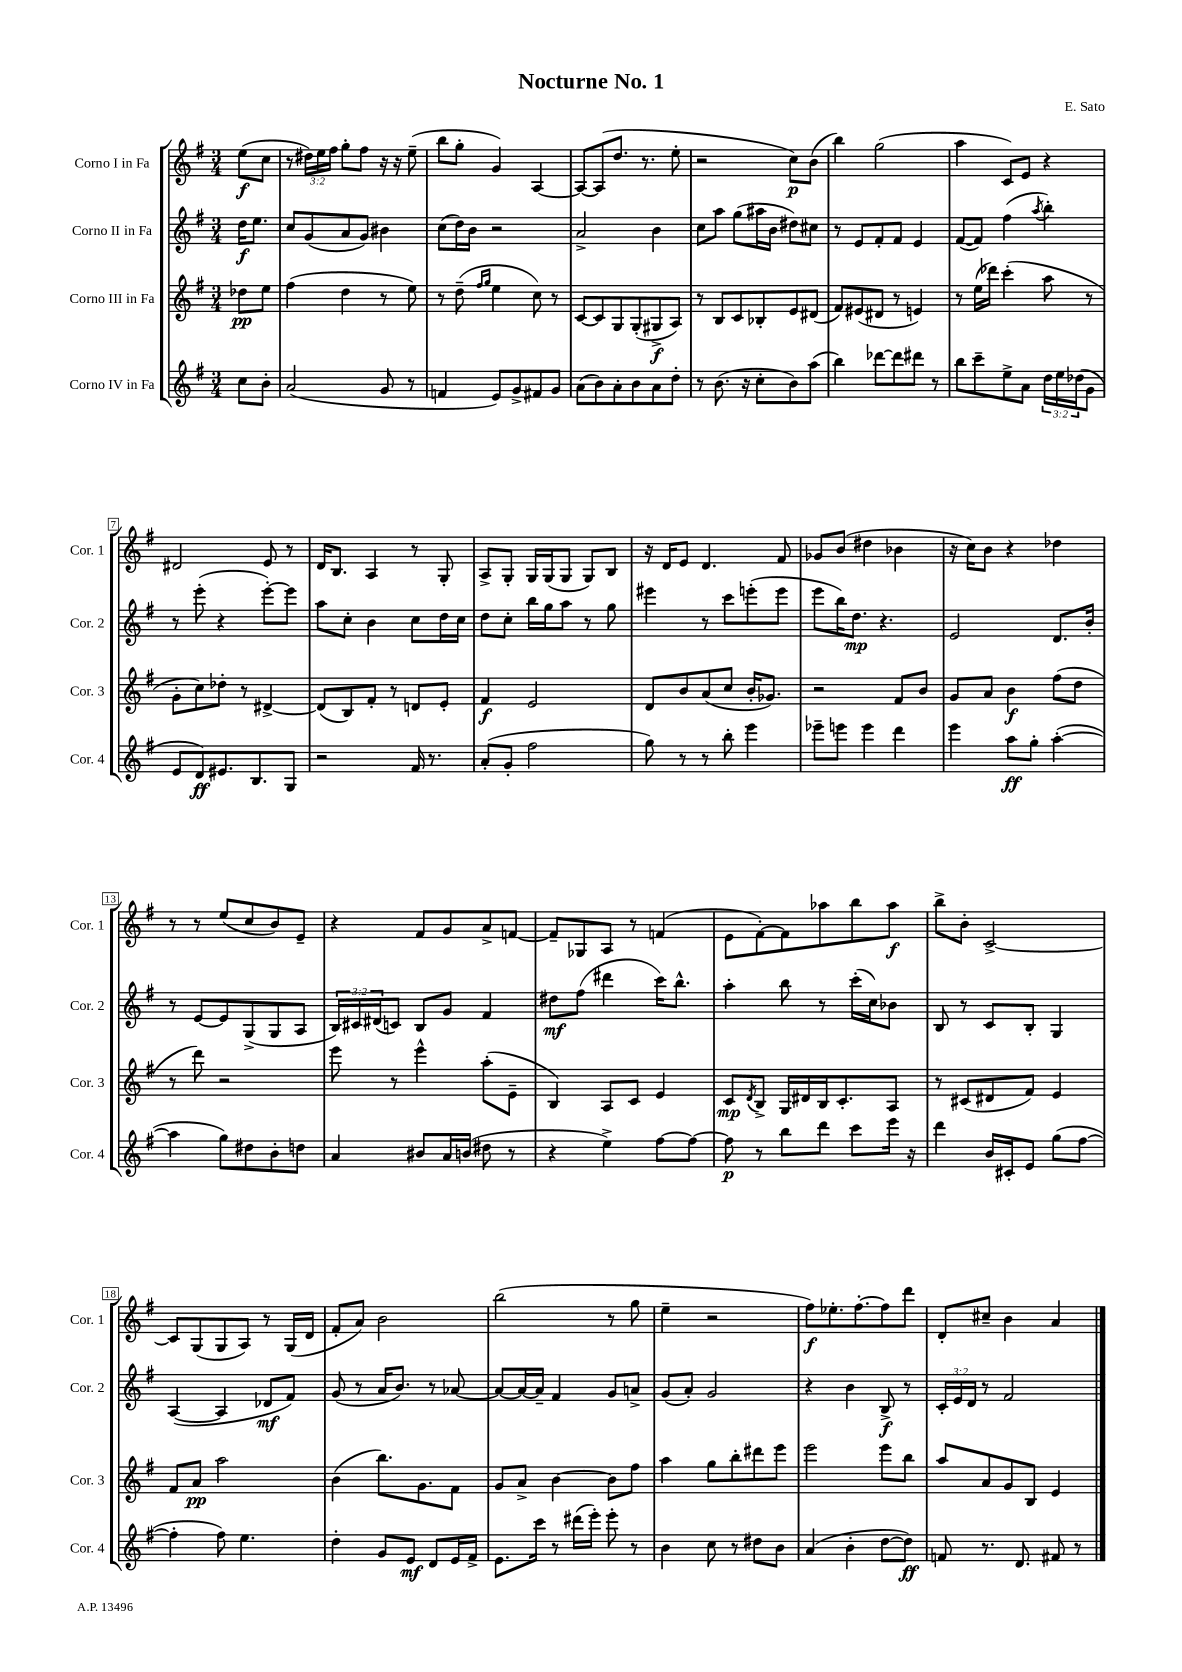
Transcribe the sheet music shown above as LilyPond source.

\header { title = "Nocturne No. 1" composer = "E. Sato" }
<<
\new StaffGroup <<
\new Staff = "s0" \with { instrumentName = "Corno I in Fa" shortInstrumentName = "Cor. 1" } {
    \clef treble \key g \major \numericTimeSignature \time 3/4 \override Staff.TupletNumber.text = #tuplet-number::calc-fraction-text \partial 4
    e''8\f( c''8 |
    r8 \tuplet 3/2 { dis''16) e''16 fis''16 } g''8-. fis''8 r16 r16 e''8--( |
    b''8 g''8-. g'4) a4~ |
    a8~ a8( d''8. r8. e''8-. |
    r2 c''8\p) b'8( |
    b''4) g''2( |
    a''4 c'8) e'8 r4 |
    dis'2 e'8 r8 |
    d'16 b8. a4 r8 g8-. |
    a8-> g8-. g16 g16( g8 g8) b8 |
    r16 d'16 e'8 d'4. fis'8 |
    ges'8 b'8( dis''4 bes'4 |
    r16 c''16) b'8 r4 des''4 |
    r8 r8 e''8( c''8 b'8) e'8-- |
    r4 fis'8 g'8 a'8-> f'8~ |
    f'8-- ges8 a8 r8 f'4( |
    e'8 fis'8~-.) fis'8 aes''8 b''8 aes''8\f |
    b''8-> b'8-. c'2~-> |
    c'8 g8( g8 a8) r8 g16( d'16 |
    fis'8-. a'8) b'2 |
    b''2( r8 g''8 |
    e''4-- r2 |
    fis''8\f) ees''8.-. fis''8.~-. fis''8 d'''8 |
    d'8-. cis''8-- b'4 a'4 \bar "|." |
}
\new Staff = "s1" \with { instrumentName = "Corno II in Fa" shortInstrumentName = "Cor. 2" } {
    \clef treble \key g \major \numericTimeSignature \time 3/4 \override Staff.TupletNumber.text = #tuplet-number::calc-fraction-text \partial 4
    d''16\f e''8. |
    c''8 g'8( a'8 g'8) bis'4 |
    c''8( d''16) b'16 r2 |
    a'2-> b'4 |
    c''8 a''8 g''8( ais''16 b'16 dis''8) cis''8 |
    r8 e'8 fis'8-. fis'8 e'4 |
    fis'8~( fis'8) fis''4( \acciaccatura { a''8 } b''4-.) |
    r8 e'''8-.( r4 e'''8~-.) e'''8 |
    a''8 c''8-. b'4 c''8 d''16 c''16 |
    d''8 c''8-. b''16 g''16 a''8 r8 g''8 |
    eis'''4 r8 c'''8 e'''8-.( e'''8 |
    e'''8 b''16) d''8.\mp r4. |
    e'2 d'8. b'16-. |
    r8 e'8~ e'8 g8->( g8 a8 |
    \tuplet 3/2 { b16) cis'16 dis'16( } c'8) b8 g'8 fis'4 |
    dis''8\mf fis''8( dis'''4 c'''16) b''8.-^ |
    a''4-. b''8 r8 c'''16-.( c''16) bes'8 |
    b8 r8 c'8 b8-. g4 |
    a4~( a4 des'8\mf fis'8) |
    g'8( r8 a'16 b'8.) r8 aes'8~ |
    aes'8~ aes'16~ aes'16-- fis'4 g'8 a'8-> |
    g'8( a'8-.) g'2 |
    r4 b'4 b8->\f r8 |
    \tuplet 3/2 { c'16-. e'16 d'16 } r8 fis'2 \bar "|." |
}
\new Staff = "s2" \with { instrumentName = "Corno III in Fa" shortInstrumentName = "Cor. 3" } {
    \clef treble \key g \major \numericTimeSignature \time 3/4 \partial 4
    des''8\pp e''8 |
    fis''4( d''4 r8 e''8) |
    r8 d''8--( \grace { fis''16 g''16 } e''4 c''8) r8 |
    c'8~ c'8 g8 g8-.( gis8->\f a8) |
    r8 b8 c'8 bes8-. e'8 dis'8( |
    fis'8) eis'8( dis'8 r8 e'4) |
    r8 e''16( des'''16) c'''4-.( a''8 r8 |
    g'8-. c''8) des''8-. r8 dis'4~-> |
    dis'8( b8) fis'8-. r8 d'8 e'8-. |
    fis'4\f e'2 |
    d'8 b'8 a'8( c''8 b'16-. ges'8.) |
    r2 fis'8 b'8 |
    g'8 a'8 b'4\f fis''8( d''8 |
    r8 d'''8) r2 |
    e'''8 r8 e'''4-^ a''8-.( e'8-- |
    b4) a8 c'8 e'4 |
    c'8\mp \acciaccatura { d'8 } b8-> g16 dis'16 b16 c'8.-. a8 |
    r8 cis'8( dis'8 fis'8) e'4 |
    fis'8 a'8\pp a''2 |
    b'4( b''8.) g'8. fis'8 |
    g'8 a'8-> b'4~ b'8 fis''8 |
    a''4 g''8 b''8-. dis'''8 e'''8 |
    e'''2 e'''8 b''8 |
    a''8 a'8 g'8 b8 e'4 \bar "|." |
}
\new Staff = "s3" \with { instrumentName = "Corno IV in Fa" shortInstrumentName = "Cor. 4" } {
    \clef treble \key g \major \numericTimeSignature \time 3/4 \override Staff.TupletNumber.text = #tuplet-number::calc-fraction-text \partial 4
    c''8 b'8-. |
    a'2( g'8 r8 |
    f'4 e'8) g'8-> fis'8 g'8 |
    a'8( b'8) a'8-. b'8 a'8 d''8-. |
    r8 b'8.( r16 c''8-. b'8) a''8( |
    b''4) des'''8~ des'''8 dis'''8 r8 |
    b''8 c'''8-- e''8-> a'8 \tuplet 3/2 { d''16 e''16 des''16( } g'8 |
    e'8 d'8\ff) eis'8. b8. g8 |
    r2 fis'16 r8. |
    a'8-.( g'8-. fis''2 |
    g''8) r8 r8 b''8-. e'''4 |
    ees'''8-- e'''8 e'''4 d'''4 |
    e'''4 a''8\ff g''8-. a''4~-.( |
    a''4 g''8) dis''8 b'8-. d''8 |
    a'4 bis'8 a'16 b'16( dis''8 r8 |
    r4 e''4->) fis''8~ fis''8~ |
    fis''8\p r8 b''8 d'''8 c'''8 e'''16 r16 |
    d'''4 b'16 cis'16-. e'8 g''8( fis''8~ |
    fis''4-. fis''8) e''4. |
    d''4-. g'8 e'8\mf d'8 e'16 fis'16-> |
    e'8. c'''16 r8 dis'''16( e'''16-.) e'''8-. r8 |
    b'4 c''8 r8 dis''8 b'8 |
    a'4( b'4-. d''8~ d''8\ff) |
    f'8 r8. d'8. fis'8 r8 \bar "|." |
}
>>
>>
\layout { \context { \Score \override BarNumber.stencil = #(make-stencil-boxer 0.1 0.3 ly:text-interface::print) } }
